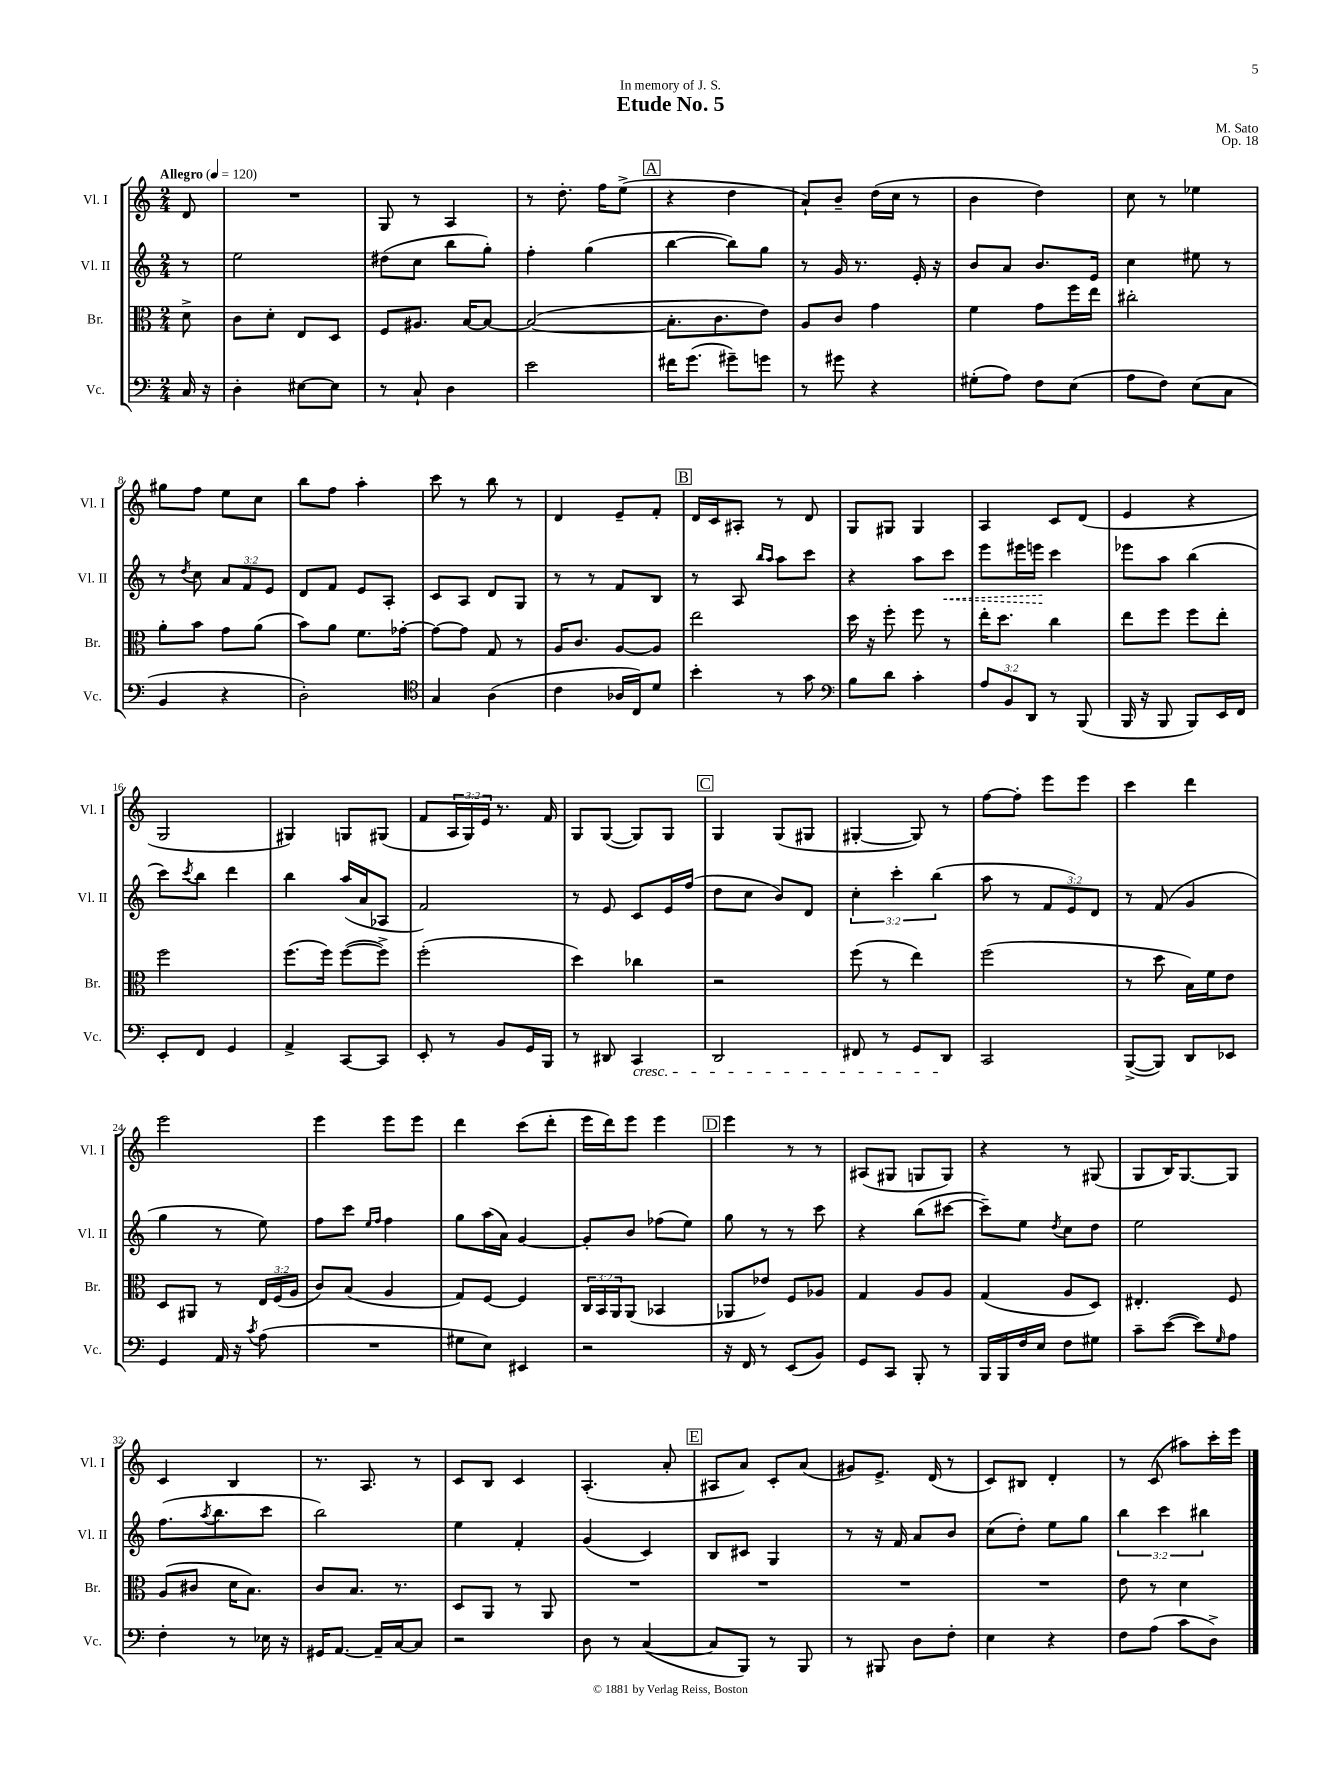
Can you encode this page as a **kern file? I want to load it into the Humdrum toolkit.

**kern	**kern	**kern	**dynam	**kern
*part4	*part3	*part2	*part2	*part1
*staff4	*staff3	*staff2	*staff2	*staff1
*I"Vc.	*I"Br.	*I"Vl. II	*	*I"Vl. I
*I'Vc.	*I'Br.	*I'Vl. II	*	*I'Vl. I
*clefF4	*clefC3	*clefG2	*	*clefG2
*k[]	*k[]	*k[]	*	*k[]
*M2/4	*M2/4	*M2/4	*	*M2/4
*MM120	*MM120	*MM120	*	*MM120
=	=	=	=	=
!	!	!	!	!LO:TX:a:B:t=Allegro
16C/	8d^\	8r	.	8d/
16r	.	.	.	.
=1	=1	=1	=1	=1
4D'\	8c\L	2ee\	.	2r
.	8d'\J	.	.	.
[8E#X\L	8E/L	.	.	.
8E#\J]	8D/J	.	.	.
=2	=2	=2	=2	=2
8r	8F/L	(8dd#X\L	.	8G/
8C`/	8.A#X/J	8cc\J	.	8r
4D\	.	8bb\L	.	4A/
.	[16B/KL	.	.	.
.	8B/J_	8gg'\J)	.	.
=3	=3	=3	=3	=3
2e\	(2B/_	4ff'\	.	8r
.	.	.	.	8.dd'\
.	.	(4gg\	.	.
.	.	.	.	16ff\KL
.	.	.	.	(8ee^\J
!!LO:REH:place=s1:t=A
=4	=4	=4	=4	=4
16f#X\KL	8.B'\L]	[4bb\	.	4r
(8.g\J	.	.	.	.
.	8.c\	.	.	.
8g#X~\L)	.	8bb\L])	.	4dd\
8gn\J	8e\J)	8gg\J	.	.
=5	=5	=5	=5	=5
8r	8A/L	8r	.	8a`/L)
8g#X\	8c/J	16g/	.	8b~/J
.	.	8.r	.	.
4r	4g\	.	.	(16dd\LL
.	.	.	.	16cc\JJ
.	.	16e'/	.	8r
.	.	16r	.	.
=6	=6	=6	=6	=6
(8G#X'\L	4f\	8b/L	.	4b\
8A\J)	.	8a/J	.	.
8F\L	8g\L	8.b/L	.	4dd\)
(8E\J	16ff\L	.	.	.
.	16ee\JJ	16e/Jk	.	.
=7	=7	=7	=7	=7
8A\L	2cc#X'\	4cc\	.	8cc\
8F\J)	.	.	.	8r
(8E\L	.	8ee#X\	.	4ee-X\
8C\J	.	8r	.	.
!!LO:LB:g=z
=8	=8	=8	=8	=8
4BB/	8a'\L	8r	.	8gg#X\L
.	.	8qdd/	.	.
.	8b\J	8cc\	.	8ff\J
4r	8g\L	12a/L	.	8ee\L
.	.	12f/	.	.
.	(8a\J	.	.	8cc\J
.	.	12e/J	.	.
=9	=9	=9	=9	=9
2D'\)	8b\L)	8d/L	.	8bb\L
.	8a\J	8f/J	.	8ff\J
.	8.f\L	8e/L	.	4aa'\
.	.	8A'/J	.	.
.	[16g-X'\Jk	.	.	.
=10	=10	=10	=10	=10
*clefC4	*	*	*	*
4G/	8g-\L_	8c/L	.	8ccc\
.	8g-\J]	8A/J	.	8r
(4A\	8G/	8d/L	.	8bb\
.	8r	8G/J	.	8r
=11	=11	=11	=11	=11
4c\	16A/KL	8r	.	4d/
.	8.c/J	.	.	.
.	.	8r	.	.
16A-X/LL	[8A/L	8f/L	.	8e~/L
16C/J)	.	.	.	.
8d/J	8A/J]	8B/J	.	8f'/J
!!LO:REH:place=s1:t=B
=12	=12	=12	=12	=12
4b'\	2ee\	8r	.	16d/LL
.	.	.	.	16c/J
.	.	8A/	.	8A#X'/J
.	.	16qqbb/LL	.	.
.	.	16qqaa/JJ	.	.
8r	.	8aa\L	.	8r
8g\	.	8ccc\J	.	8d/
=13	=13	=13	=13	=13
*clefF4	*	*	*	*
8B\L	16dd\	4r	.	8G/L
.	16r	.	.	.
8d\J	8ff'\	.	.	8G#X/J
4c'\	8ff\	8aa\L	.	4G#/
!	!	!	!LO:HP:b	!
.	8r	8ccc\J	<	.
=14	=14	=14	=14	=14
12A/L	16ee'\KL	8eee\L	.	4A/
.	8.dd\J	.	.	.
12BB/	.	.	.	.
.	.	16eee#X\L	.	.
12DD/J	.	.	.	.
.	.	16eeen\JJ	.	.
8r	4cc\	4ccc\	[	8c/L
(8BBB/	.	.	.	(8d/J
=15	=15	=15	=15	=15
16BBB/	8ee\L	8eee-X\L	.	4e/
16r	.	.	.	.
8BBB/	8ff\J	8aa\J	.	.
8BBB/L)	8ff\L	(4bb\	.	4r
16EE/L	8ee'\J	.	.	.
16FF/JJ	.	.	.	.
!!LO:LB:g=z
=16	=16	=16	=16	=16
8EE'/L	2ff\	8ccc\L)	.	2G/
.	.	8qccc/	.	.
8FF/J	.	8bb\J	.	.
4GG/	.	4ddd\	.	.
=17	=17	=17	=17	=17
4AA^/	(8.ff\L	4bb\	.	4G#X/)
.	16ff\Jk)	.	.	.
[8CC/L	([8ff\L	(16aa/LL	.	8Gn/L
.	.	16a/J	.	.
8CC/J]	8ff^\J])	8A-X/J	.	(8G#X/J
=18	=18	=18	=18	=18
8EE'/	(2ff'\	2f/)	.	8f/L
8r	.	.	.	24A/L
.	.	.	.	24G/)
.	.	.	.	24e/JJ
8BB/L	.	.	.	8.r
16GG/L	.	.	.	.
16BBB/JJ	.	.	.	16f/
=19	=19	=19	=19	=19
8r	4dd\)	8r	.	8G/L
8DD#X/	.	8e/	.	([8G/J
!LO:TX:b:i:t=cresc.	!	!	!	!
4CC/	4cc-X\	8c/L	.	8G/L])
.	.	16e/L	.	8G/J
.	.	(16ff/JJ	.	.
!!LO:REH:place=s1:t=C
=20	=20	=20	=20	=20
2DD/	2r	8dd\L	.	4G/
.	.	8cc\J	.	.
.	.	8b/L)	.	(8G/L
.	.	8d/J	.	8G#X/J
=21	=21	=21	=21	=21
8FF#X/	(8ff\	6cc'\	.	[4G#X'/
8r	8r	.	.	.
.	.	6ccc'\	.	.
8GG/L	4ee\)	.	.	8G#/])
.	.	(6bb\	.	.
8DD/J	.	.	.	8r
=22	=22	=22	=22	=22
2CC/	(2ff\	8aa\	.	[8ff\L
.	.	8r	.	8ff'\J]
.	.	12f/L	.	8eee\L
.	.	12e/)	.	.
.	.	.	.	8eee\J
.	.	12d/J	.	.
=23	=23	=23	=23	=23
([8BBB^/L	8r	8r	.	4ccc\
8BBB/J])	8dd\	(8f/	.	.
8DD/L	16B\LL)	4g/	.	4ddd\
.	16f\J	.	.	.
8EE-X/J	8e\J	.	.	.
!!LO:LB:g=z
=24	=24	=24	=24	=24
4GG/	8D/L	4gg\	.	2eee\
.	8AA#X/J	.	.	.
16AA/	8r	8r	.	.
16r	.	.	.	.
8qc/	.	.	.	.
(8A\	24E/LL	8ee\)	.	.
.	(24F/	.	.	.
.	24A/JJ	.	.	.
=25	=25	=25	=25	=25
2r	8c/L)	8ff\L	.	4eee\
.	(8B/J	8ccc\J	.	.
.	.	16qqee/LL	.	.
.	.	16qqff/JJ	.	.
.	4A/	4ff\	.	8eee\L
.	.	.	.	8eee\J
=26	=26	=26	=26	=26
8G#X\L	8G/L)	8gg\L	.	4ddd\
8E\J)	[8F/J	(16aa\L	.	.
.	.	16a\JJ)	.	.
4EE#X/	4F/]	[4g/	.	(8ccc\L
.	.	.	.	8ddd'\J
=27	=27	=27	=27	=27
2r	24C/LL	8g'/L]	.	16eee\LL
.	24BB/	.	.	.
.	.	.	.	16ddd\J)
.	24AA/J	.	.	.
.	(8AA/J	8b/J	.	8eee\J
.	4BB-X/	(8ff-X\L	.	4eee\
.	.	8ee\J)	.	.
!!LO:REH:place=s1:t=D
=28	=28	=28	=28	=28
16r	8AA-X/L	8gg\	.	4eee\
16FF/	.	.	.	.
8r	8e-X/J)	8r	.	.
(8EE/L	8F/L	8r	.	8r
8BB/J)	8A-X/J	8ccc\	.	8r
=29	=29	=29	=29	=29
8GG/L	4G/	4r	.	(8A#X/L
8CC/J	.	.	.	8G#X/J
8BBB'/	8A/L	(8bb\L	.	8Gn/L
8r	8A/J	[8ccc#X\J	.	8G/J)
=30	=30	=30	=30	=30
16BBB/LL	(4G/	8ccc#~\L])	.	4r
16BBB/	.	.	.	.
16F/	.	8ee\J	.	.
16E/JJ	.	.	.	.
.	.	8qdd/	.	.
8F\L	8A/L	8cc\L	.	8r
8G#X\J	8D/J)	8dd\J	.	(8G#X/
=31	=31	=31	=31	=31
8c~\L	4.E#X'/	2ee\	.	8G/L
([8e\J	.	.	.	16B/K)
.	.	.	.	[8.G/
8e\L])	.	.	.	.
16qqG/	.	.	.	.
8A\J	8F/	.	.	8G/J]
!!LO:LB:g=z
=32	=32	=32	=32	=32
4F'\	(8A/L	(8.ff\L	.	4c/
.	8c#X/J	.	.	.
.	.	8qaa/	.	.
.	.	8.bb\	.	.
8r	16d\KL	.	.	4B/
.	8.B\J)	.	.	.
16E-X\	.	8ccc\J	.	.
16r	.	.	.	.
=33	=33	=33	=33	=33
16GG#X/KL	8c/L	2bb\)	.	8.r
[8.AA/J	.	.	.	.
.	8.B/J	.	.	.
.	.	.	.	8.A/
16AA~/LL]	.	.	.	.
[16C/J	8.r	.	.	.
8C/J]	.	.	.	8r
=34	=34	=34	=34	=34
2r	8D/L	4ee\	.	8c/L
.	8AA/J	.	.	8B/J
.	8r	4f'/	.	4c/
.	8AA/	.	.	.
=35	=35	=35	=35	=35
8D\	2r	(4g/	.	(4.A'/
8r	.	.	.	.
([4C/	.	4c/)	.	.
.	.	.	.	8a'/
!!LO:REH:place=s1:t=E
=36	=36	=36	=36	=36
8C/L]	2r	8B/L	.	8A#X/L
8BBB/J)	.	8c#X/J	.	8a/J)
8r	.	4G/	.	8c'/L
8BBB/	.	.	.	(8a/J
=37	=37	=37	=37	=37
8r	2r	8r	.	8g#X/L)
8BBB#X/	.	16r	.	8.e^/J
.	.	16f/	.	.
8D\L	.	8a/L	.	.
.	.	.	.	(16d/
8F'\J	.	8b/J	.	8r
=38	=38	=38	=38	=38
4E\	2r	(8cc\L	.	8c/L)
.	.	8dd'\J)	.	8B#X/J
4r	.	8ee\L	.	4d'/
.	.	8gg\J	.	.
=39	=39	=39	=39	=39
8F\L	8e\	6bb\	.	8r
(8A\J	8r	.	.	(8c/
.	.	6ccc\	.	.
8c\L	4d\	.	.	8aa#X\L)
.	.	6bb#X\	.	.
8D^\J)	.	.	.	16ccc'\L
.	.	.	.	16eee\JJ
==	==	==	==	==
*-	*-	*-	*-	*-
